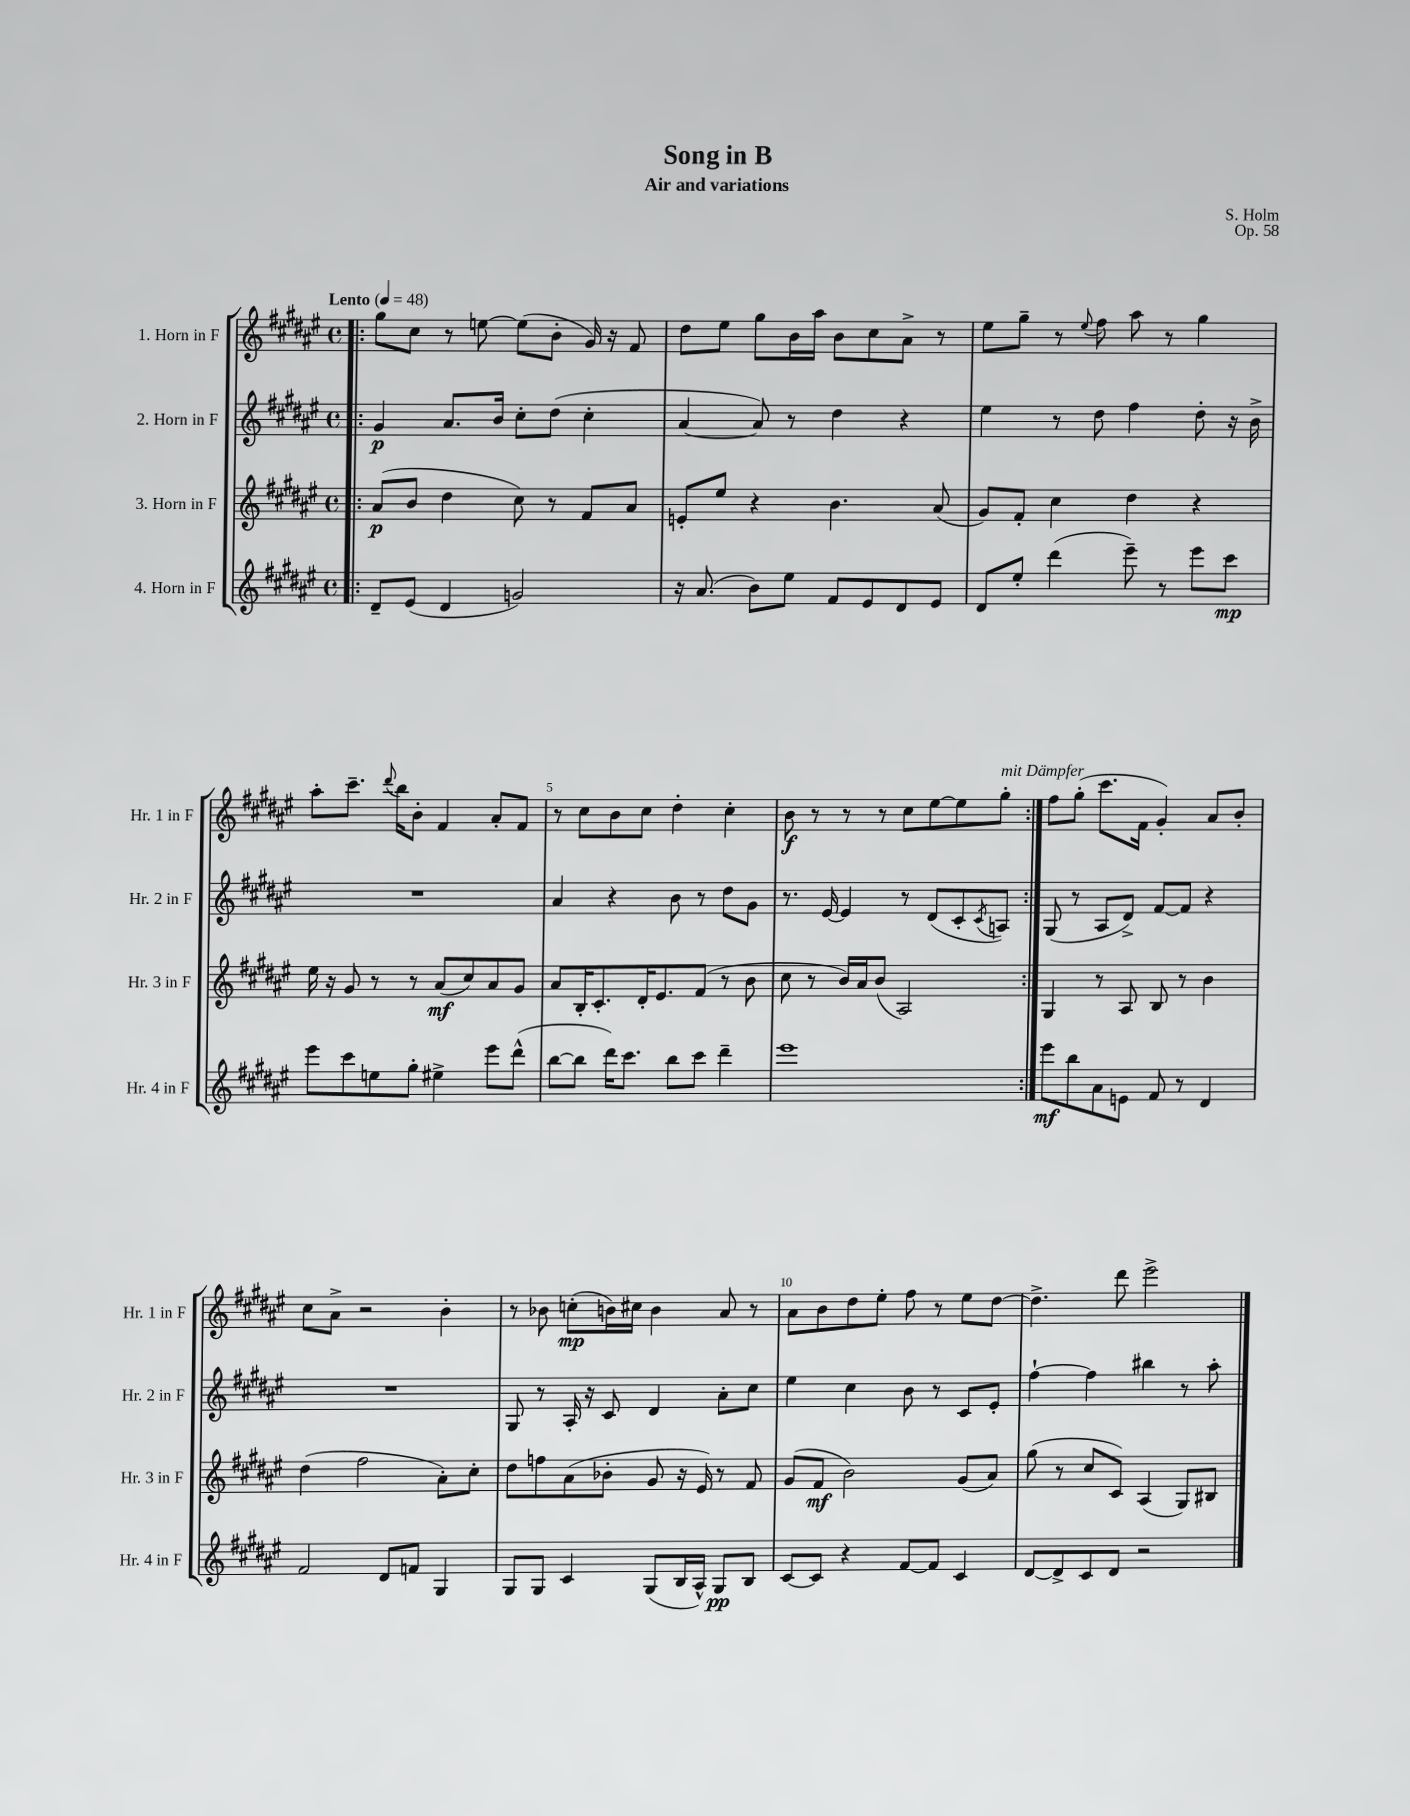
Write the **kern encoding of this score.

**kern	**kern	**kern	**kern
*staff4	*staff3	*staff2	*staff1
*clefG2	*clefG2	*clefG2	*clefG2
*k[f#c#g#d#a#e#]	*k[f#c#g#d#a#e#]	*k[f#c#g#d#a#e#]	*k[f#c#g#d#a#e#]
*M4/4	*M4/4	*M4/4	*M4/4
*met(c)	*met(c)	*met(c)	*met(c)
*MM48	*MM48	*MM48	*MM48
=!|:	=!|:	=!|:	=!|:
8d#~	(8a#	4g#	8gg#
(8e#	8b	.	8cc#
4d#	4dd#	8.a#	8r
.	.	.	[8ee
.	.	16b	.
2g)	8cc#)	8cc#'	(8ee]
.	8r	(8dd#	8b'
.	8f#	4cc#'	16g#)
.	.	.	16r
.	8a#	.	8f#
=	=	=	=
16r	8e'	[4a#	8dd#
(8.a#	.	.	.
.	8ee#	.	8ee#
8b)	4r	8a#])	8gg#
8ee#	.	8r	16b
.	.	.	16aa#
8f#	4.b	4dd#	8b
8e#	.	.	8cc#
8d#	.	4r	8a#^
8e#	(8a#	.	8r
=	=	=	=
8d#	8g#)	4ee#	8ee#
8ee#'	8f#'	.	8gg#~
(4ddd#	4cc#	8r	8r
.	.	.	8qqee#
.	.	8dd#	8ff#
8eee#~)	4dd#	4ff#	8aa#
8r	.	.	8r
8eee#	4r	8dd#'	4gg#
8ccc#	.	16r	.
.	.	16b^	.
=	=	=	=
8eee#	16ee#	1r	8aa#'
.	16r	.	.
8ccc#	8g#	.	8.ccc#~
8ee	8r	.	.
.	.	.	8qqddd#
.	.	.	16bb
8gg#'	8r	.	8b'
4ee#^	(8a#	.	4f#
.	8cc#)	.	.
8eee#	8a#	.	8a#'
(8ddd#^^	8g#	.	8f#
=	=	=	=
[8bb	8a#	4a#	8r
8bb]	16B'	.	8cc#
.	8.c#'	.	.
16ddd#)	.	4r	8b
8.ccc#	.	.	.
.	16d#'	.	8cc#
.	8.e#	.	.
8bb	.	8b	4dd#'
8ccc#	(8f#	8r	.
4ddd#~	8r	8dd#	4cc#'
.	8b	8g#	.
=	=	=	=
1eee#	8cc#	8.r	8b
.	8r	.	8r
.	.	[16e#	.
.	16b)	4e#]	8r
.	16a#	.	.
.	(8b	.	8r
.	2A#)	8r	8cc#
.	.	(8d#	[8ee#
.	.	8c#'	8ee#]
.	.	8qc#	.
.	.	8A)	8gg#'
=:|!	=:|!	=:|!	=:|!
8eee#	4G#	(8G#	8ff#
8bb	.	8r	(8gg#'
8a#	8r	8A#	8.ccc#
8e	8A#	8d#^)	.
.	.	.	16f#
8f#	8B	[8f#	4g#')
8r	8r	8f#]	.
4d#	4b	4r	8a#
.	.	.	8b'
=	=	=	=
2f#	(4dd#	1r	8cc#
.	.	.	8a#^
.	2ff#	.	2r
8d#	.	.	.
8f	.	.	.
4G#	8a#')	.	4b'
.	8cc#'	.	.
=	=	=	=
8G#	8dd#	8G#	8r
8G#	8ff	8r	8b-
4c#	(8a#	16A#'	(8cc'
.	.	16r	.
.	8b-'	8c#	16b)
.	.	.	16cc#
(8G#	8g#	4d#	4b
16B	16r	.	.
16A#^^)	16e#)	.	.
8G#	8r	8a#'	8a#
8B	8f#	8cc#	8r
=	=	=	=
[8c#	(8g#	4ee#	8a#
8c#]	8f#	.	8b
4r	2b)	4cc#	8dd#
.	.	.	8ee#'
[8f#	.	8b	8ff#
8f#]	.	8r	8r
4c#	(8g#	8c#	8ee#
.	8a#)	8e#'	[8dd#
=	=	=	=
[8d#	(8gg#	[4ff#`	4.dd#^]
8d#^]	8r	.	.
8c#	8cc#	4ff#]	.
8d#	8c#)	.	8ddd#
2r	(4A#	4bb#	2eee#^
.	8G#)	8r	.
.	8B#	8aa#'	.
==	==	==	==
*-	*-	*-	*-
